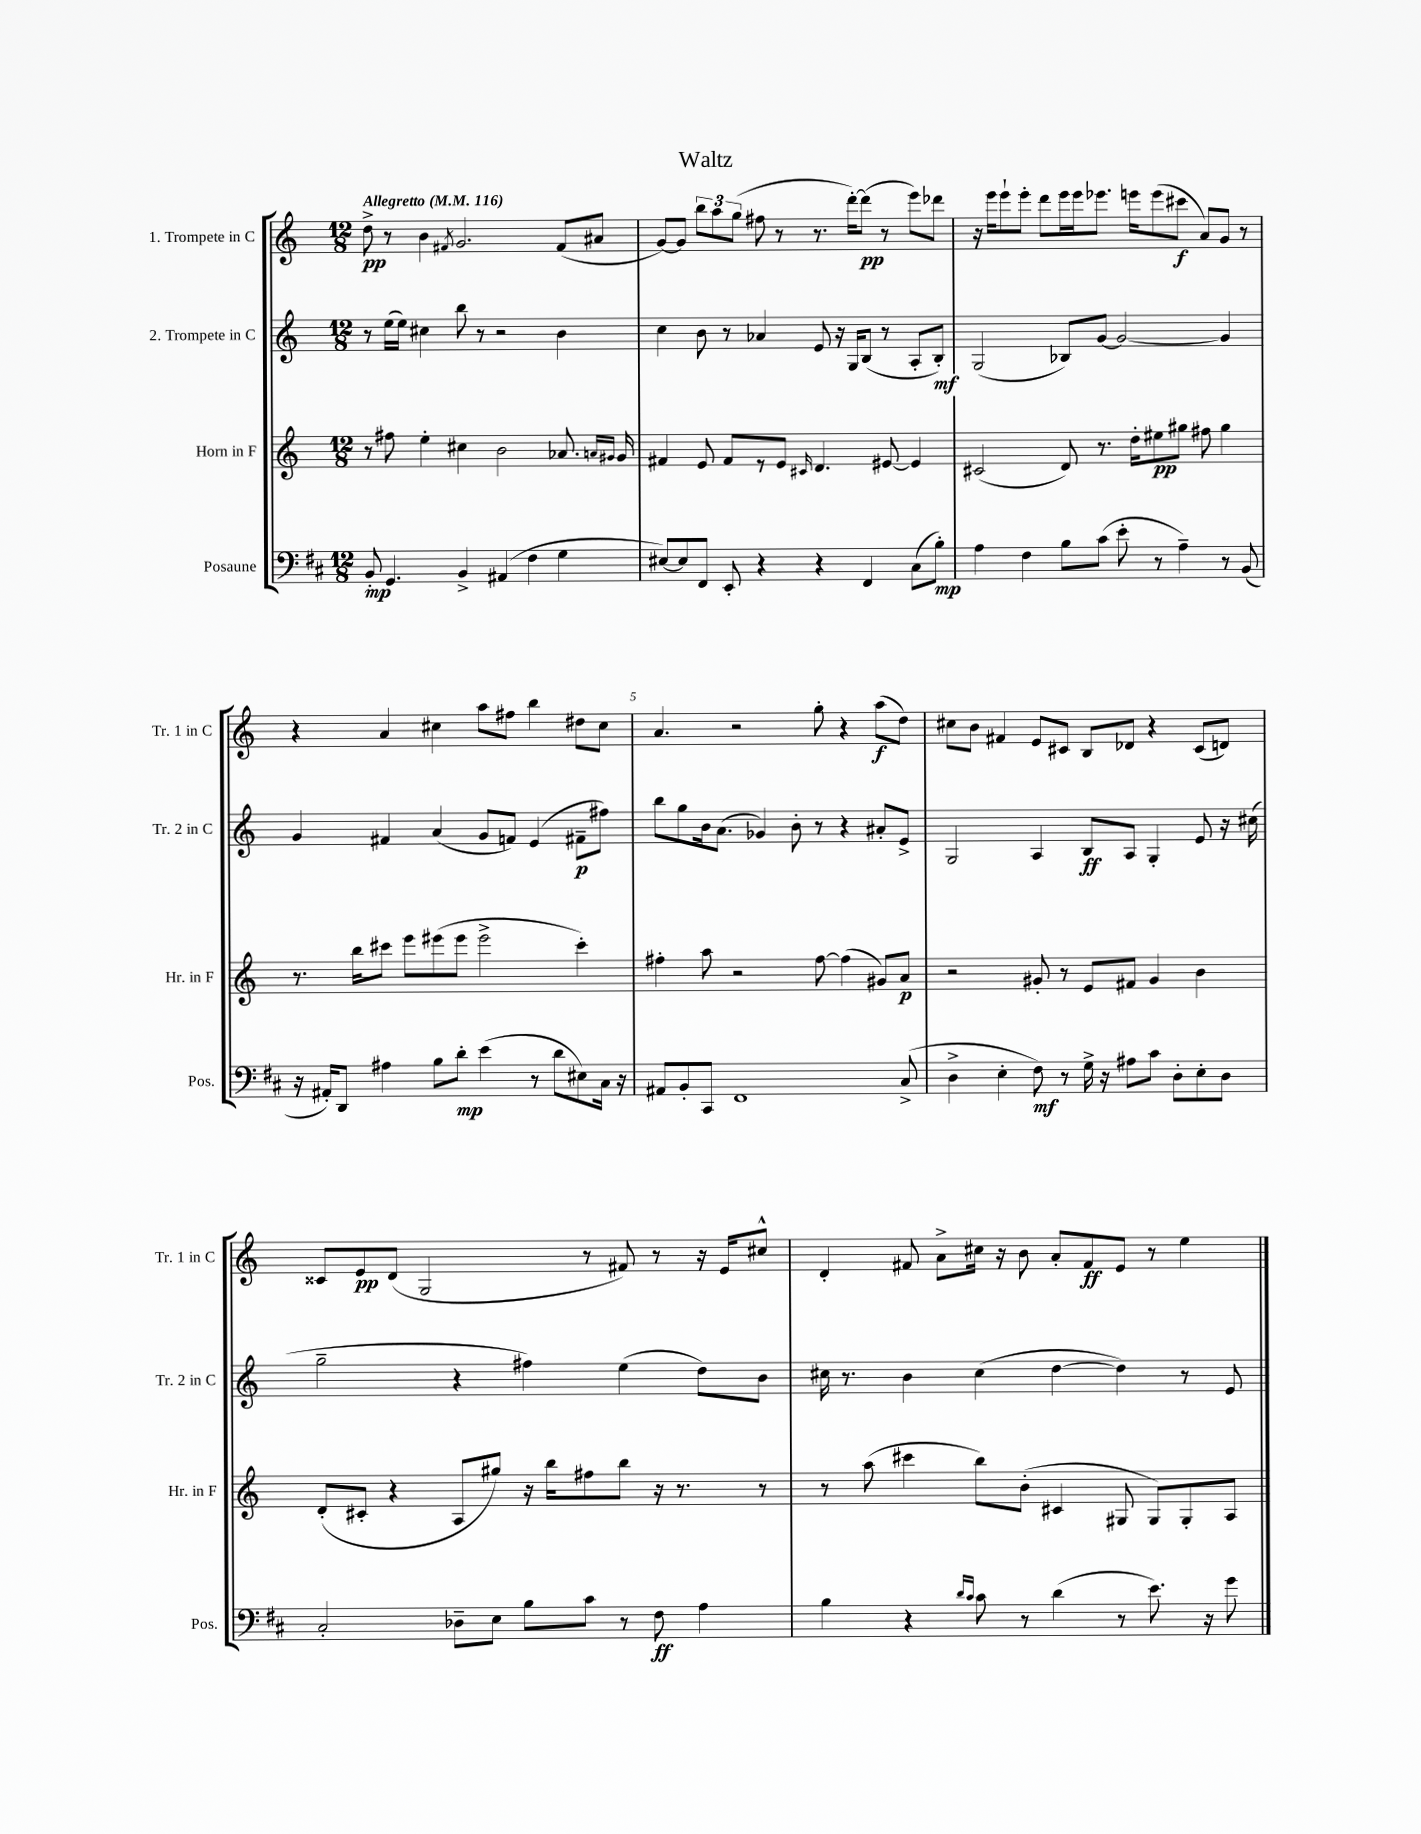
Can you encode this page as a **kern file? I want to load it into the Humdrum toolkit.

**kern	**kern	**kern	**kern
*staff4	*staff3	*staff2	*staff1
*clefF4	*clefG2	*clefG2	*clefG2
*k[f#c#]	*k[]	*k[]	*k[]
*M12/8	*M12/8	*M12/8	*M12/8
*MM116	*MM116	*MM116	*MM116
8BB'	8r	8r	8dd^
4.GG	8ff#	(16ee	8r
.	.	16ee)	.
.	4ee'	4cc#	4b
.	.	.	8qf#
4BB^	4cc#	8bb	2.g
.	.	8r	.
(4AA#	2b	2r	.
4F#	.	.	.
4G	8.a-	4b	(8f#
.	.	.	8a#
.	16qqa	.	.
.	16qqg#	.	.
.	16g#	.	.
=	=	=	=
[8E#)	4f#	4cc	[8g)
8E#]	.	.	8g]
8FF#	8e	8b	12bb
.	.	.	12aa
8EE'	8f#	8r	.
.	.	.	(12gg
4r	8r	4a-	8ff#
.	8e	.	8r
.	16qqc#	.	.
4r	4.d	8e	8.r
.	.	16r	.
.	.	16G	[16ddd')
4FF#	.	(8B	(8ddd]
.	[8e#	8r	8r
(8C#	4e#]	8A'	8eee)
8B')	.	8B')	8ddd-
=	=	=	=
4A	(2c#	(2G	16r
.	.	.	16eee
.	.	.	8eee`
4F#	.	.	8eee'
.	.	.	8ddd
8B	8d)	8B-)	16eee
.	.	.	16eee
(8c#	8.r	[8g	8.eee-
8e'	.	2g_	.
.	16dd'	.	16eee
8r	8ee#	.	(8eee
4A~)	8gg#	.	8ccc#
.	8ff#	.	8a)
8r	4gg#	4g]	8g
(8BB	.	.	8r
=	=	=	=
16r	8.r	4g	4r
16AA#')	.	.	.
8DD	.	.	.
.	16bb	.	.
4A#	8ccc#	4f#	4a
.	8eee	.	.
8B	(8eee#	(4a	4cc#
8d'	8eee#	.	.
(4e	2eee#^	8g	8aa
.	.	8f)	8ff#
8r	.	(4e	4bb
8d	.	.	.
8E#)	4ccc#')	8f#~	8dd#
16C#	.	8ff#)	8cc#
16r	.	.	.
=	=	=	=
8AA#	4ff#'	8bb	4.a
8BB'	.	8gg	.
8CC#	8aa	16b	.
.	.	(8.a	.
1FF#	2r	.	2r
.	.	4g-)	.
.	.	8b'	.
.	[8ff#	8r	8gg'
.	(4ff#]	4r	4r
.	8g#)	8a#'	(8aa
(8C#^	8a	8e^	8dd)
=	=	=	=
4D^	2r	2G	8cc#
.	.	.	8b
4E'	.	.	4f#
8F#)	8g#'	4A	8e
8r	8r	.	8c#
16G^	8e	8B	8B
16r	.	.	.
8A#	8f#	8A	8d-
8c#	4g#	4G'	4r
8D'	.	.	.
8E'	4b	8e	(8c#
8D	.	16r	8d)
.	.	(16cc#	.
=	=	=	=
2C#'	(8d'	2gg~	8c##
.	8c#'	.	8e
.	4r	.	(8d
.	.	.	2G
8D-~	8A	4r	.
8E	8gg#)	.	.
8B	16r	4ff#)	.
.	16bb	.	.
8c#	8ff#	.	8r
8r	8bb	(4ee	8f#)
8F#	16r	.	8r
.	8.r	.	.
4A	.	8dd)	16r
.	.	.	16e
.	8r	8b	8cc#^^
=	=	=	=
4B	8r	16cc#	4d'
.	.	8.r	.
.	(8aa	.	.
4r	4ccc#	4b	8f#
.	.	.	8a^
16qqd	.	.	.
16qqc#	.	.	.
8c#	8bb)	(4cc#	16cc#
.	.	.	16r
8r	(8b'	.	8b
(4d	4c#	[4dd	8a'
.	.	.	8f#
8r	8G#	4dd])	8e
8.e)	8G#)	.	8r
.	8G#'	8r	4ee
16r	.	.	.
8g	8A	8e	.
==	==	==	==
*-	*-	*-	*-
